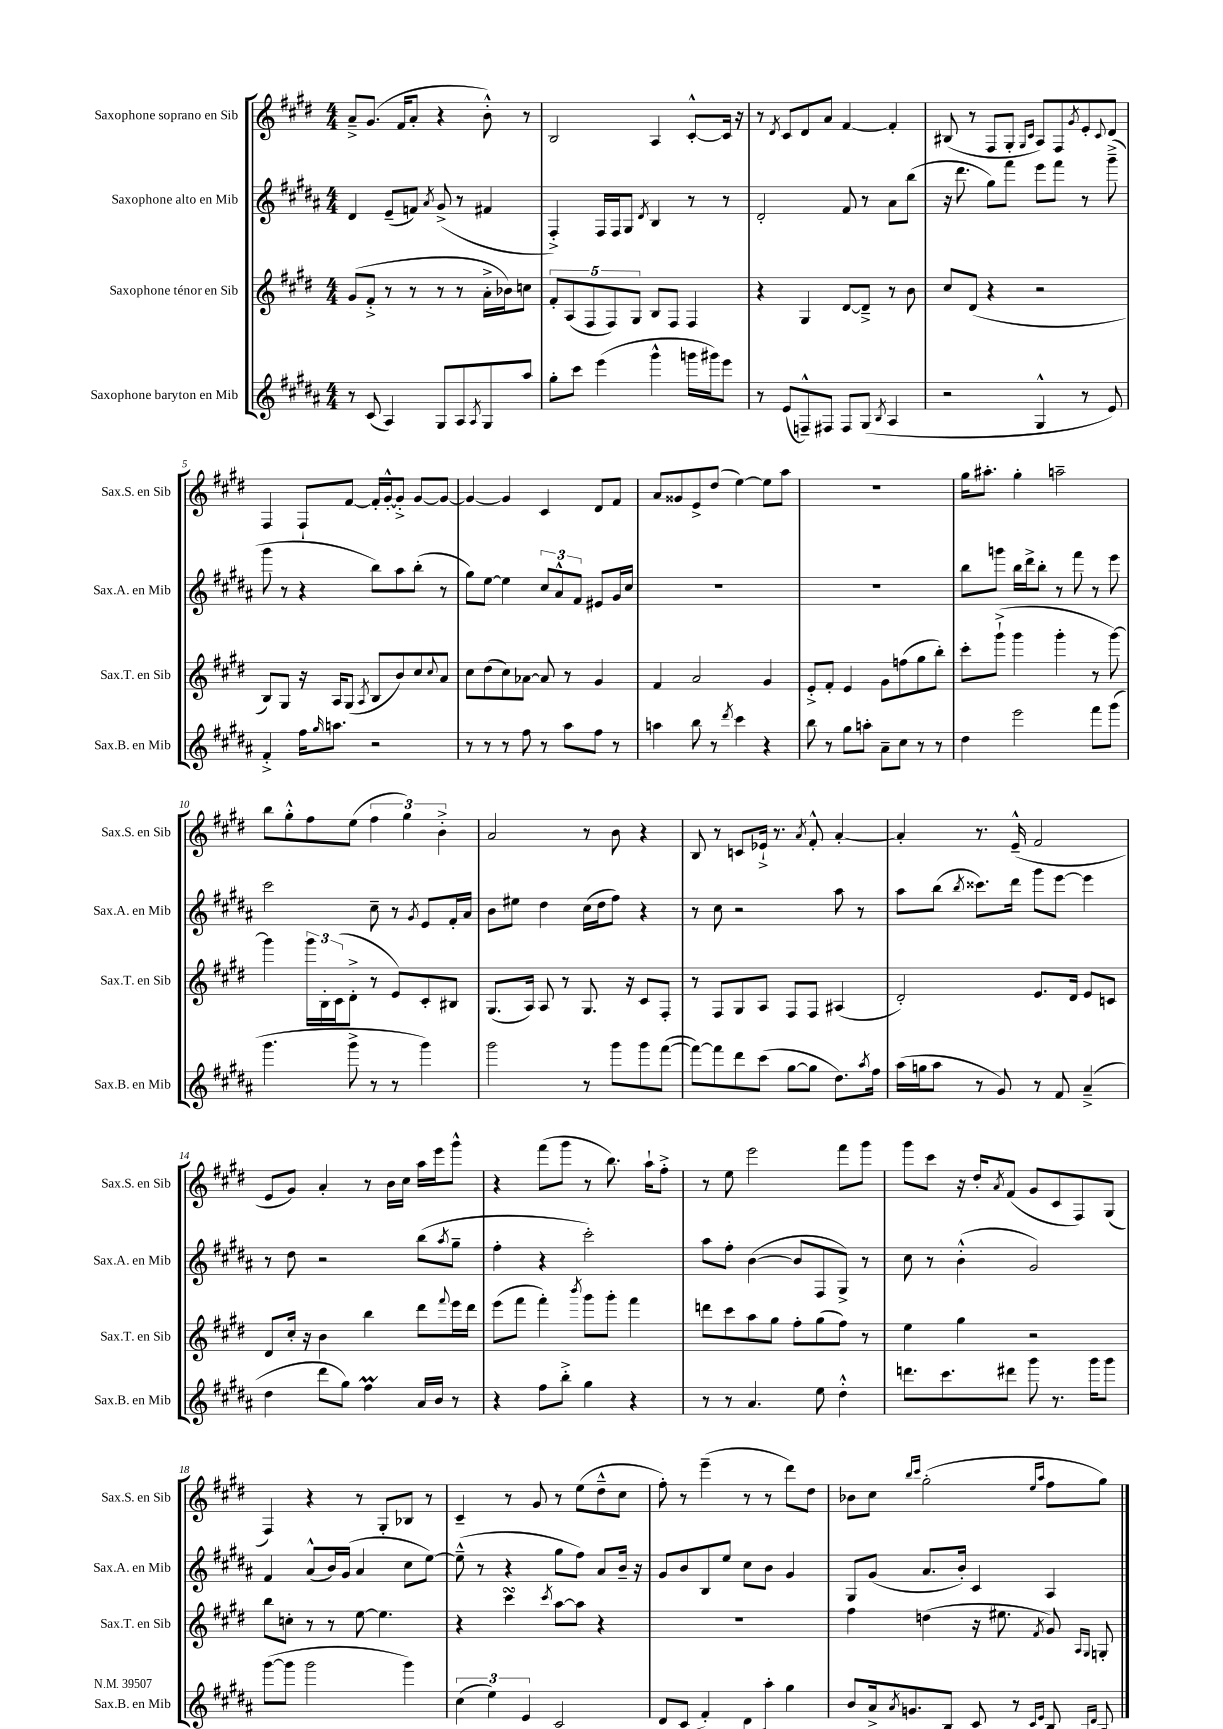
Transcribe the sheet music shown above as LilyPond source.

<<
\new StaffGroup <<
\new Staff = "s0" \with { instrumentName = "Saxophone soprano en Sib" shortInstrumentName = "Sax.S. en Sib" } {
    \clef treble \key e \major \numericTimeSignature \time 4/4
    a'8---> gis'8.( fis'16 a'8-. r4 b'8-.-^) r8 |
    b2 a4 cis'8~-.-^ cis'16 r16 |
    r8 \acciaccatura { dis'8 } cis'8 dis'8 a'8 fis'4~ fis'4-. |
    bis8( r8 fis8 gis8-. \grace { gis16 cis'16 } a8) fis8 \acciaccatura { gis'8 } e'8-. \appoggiatura { cis'8 } dis'8 |
    fis4 fis8-! fis'8~ fis'16-. gis'16~-.-^ gis'8-.-> gis'8~ gis'8~ |
    gis'4~ gis'4 cis'4 dis'8 fis'8 |
    a'8 gisis'8 e'8-> dis''8( e''4~) e''8 a''8 |
    R1 |
    gis''16 ais''8.-. gis''4-. a''2-- |
    b''8 gis''8-.-^ fis''8 e''8( \tuplet 3/2 { fis''4 gis''4) b'4-.-> } |
    a'2 r8 b'8 r4 |
    b8 r8 c'8 ees'16-!-> r8. \acciaccatura { a'8 } fis'8-.-^ a'4~-. |
    a'4-. r8. e'16---^( fis'2 |
    e'8 gis'8) a'4-. r8 b'16 cis''16 a''16 e'''16 gis'''8-^ |
    r4 fis'''8( gis'''8 r8 b''8.) a''16-! fis''8-.-> |
    r8 e''8 e'''2 fis'''8 gis'''8 |
    gis'''8 cis'''8 r16 dis''16-. \acciaccatura { a'8 } fis'8( gis'8 cis'8 fis8) gis8( |
    fis4) r4 r8 gis8-. bes8 r8 |
    cis'4-- r8 gis'8 r8 e''8( dis''8---^ cis''8 |
    fis''8-.) r8 e'''4--( r8 r8 dis'''8) dis''8 |
    bes'8 cis''8 \grace { b''16 cis'''16 } gis''2-.( \grace { e''16 a''16 } fis''8 gis''8) \bar "|." |
}
\new Staff = "s1" \with { instrumentName = "Saxophone alto en Mib" shortInstrumentName = "Sax.A. en Mib" } {
    \clef treble \key b \major \numericTimeSignature \time 4/4
    dis'4 e'8--( f'8) \acciaccatura { ais'8 } gis'8->( r8 fis'4 |
    fis4-.->) fis16 fis16 gis8 \acciaccatura { dis'8 } b4 r8 r8 |
    dis'2-. fis'8 r8 ais'8 b''8( |
    r16 dis'''8. gis''8) fis'''8 e'''8 fis'''8 r8 gis'''8--->( |
    gis'''8 r8 r4 b''8) ais''8 b''8-.( r8 |
    gis''8) e''8~ e''4 \tuplet 3/2 { cis''8 ais'8-^ fis'8 } eis'8 gis'16 cis''16 |
    R1 |
    R1 |
    b''8 g'''8 b''16 dis'''16-> b''8-. r8 fis'''8 r8 e'''8 |
    cis'''2 cis''8-- r8 \acciaccatura { gis'8 } e'8 fis'16-. ais'16 |
    b'8 eis''8 dis''4 cis''16( dis''16 fis''8) r4 |
    r8 cis''8 r2 ais''8 r8 |
    ais''8 b''8( \acciaccatura { b''8 } cisis'''8.) dis'''16 gis'''8 e'''8~ e'''4 |
    r8 dis''8 r2 b''8( \acciaccatura { ais''8 } gis''8-- |
    fis''4-. r4 cis'''2-.) |
    ais''8 fis''8-. b'4~( b'8 fis8 gis8->) r8 |
    cis''8 r8 b'4-.-^( gis'2) |
    fis'4 ais'8-^( b'16) gis'16( ais'4 cis''8 e''8~) |
    e''8---^( r8 r4 gis''8 fis''8) ais'8 b'16-- r16 |
    gis'8 b'8 b8 e''8 cis''8 b'8 gis'4 |
    gis8 gis'8( ais'8. b'16-.) cis'4 ais4 \bar "|." |
}
\new Staff = "s2" \with { instrumentName = "Saxophone ténor en Sib" shortInstrumentName = "Sax.T. en Sib" } {
    \clef treble \key e \major \numericTimeSignature \time 4/4
    gis'8( fis'8-.-> r8 r8 r8 r8 a'16-.-> bes'16) c''8 |
    \tuplet 5/4 { fis'8-. a8( fis8 fis8) gis8 } b8 fis8 fis4 |
    r4 gis4 dis'8~ dis'8---> r8 b'8 |
    cis''8 dis'8( r4 r2 |
    b8) gis8 r16 a16 gis8( \acciaccatura { a8 } b8 b'8) cis''8 \appoggiatura { cis''8 } a'8 |
    cis''8 dis''8( cis''8) aes'8~ aes'8 r8 gis'4 |
    fis'4 a'2 gis'4 |
    e'8-.-> fis'8-. e'4 gis'8 f''8( gis''8 b''8-.) |
    cis'''8-. gis'''8-!->( gis'''4 gis'''4-. r8 gis'''8~) |
    gis'''4 \tuplet 3/2 { gis'''16 b16-. cis'16( } dis'8-.-> r8 e'8) cis'8-. bis8 |
    gis8.( a16) a8 r8 gis8. r16 cis'8 fis8-. |
    r8 fis8 gis8 a8 fis8 fis8 ais4( |
    dis'2-.) e'8. dis'16 e'8 c'8 |
    dis'8 cis''16-. r16 b'4 b''4 dis'''8 \appoggiatura { fis'''8 } e'''16 dis'''16 |
    e'''8( fis'''8 fis'''4-.) \acciaccatura { b'''8 } gis'''8 gis'''8-. fis'''4 |
    d'''8 cis'''8 a''8 gis''8 fis''8-. gis''8( fis''8) r8 |
    e''4 gis''4 r2 |
    b''8 c''8-. r8 r8 e''8~ e''4. |
    r4 cis'''4\turn \acciaccatura { cis'''8 } a''8~ a''8 r4 |
    R1 |
    fis''4 d''4( r16 eis''8. \acciaccatura { fis'8 } gis'8) \grace { a16 gis16 } g8-. \bar "|." |
}
\new Staff = "s3" \with { instrumentName = "Saxophone baryton en Mib" shortInstrumentName = "Sax.B. en Mib" } {
    \clef treble \key b \major \numericTimeSignature \time 4/4
    r8 cis'8( ais4) gis8 ais8 \acciaccatura { ais8 } gis8 ais''8 |
    gis''8-. cis'''8 e'''4( gis'''4-^ g'''16 gis'''16) e'''8 |
    r8 e'8( f8---^) fis8 fis8 gis8( \acciaccatura { b8 } ais4 |
    r2 gis4-^ r8 e'8) |
    fis'4-.-> fis''16 \grace { gis''16 } a''8. r2 |
    r8 r8 r8 fis''8 r8 ais''8 fis''8 r8 |
    a''4 b''8 r8 \acciaccatura { dis'''8 } cis'''4 r4 |
    b''8 r8 gis''8 a''8-. ais'8-- cis''8 r8 r8 |
    dis''4 e'''2 fis'''8 gis'''8( |
    gis'''4. gis'''8-> r8 r8 gis'''4) |
    gis'''2 r8 gis'''8 gis'''8 fis'''8~( |
    fis'''8~) fis'''8 dis'''8 cis'''8( gis''8~ gis''8 dis''8.) \acciaccatura { ais''8 } fis''16 |
    ais''16( g''16 ais''8 r8 gis'8) r8 fis'8 ais'4--->( |
    dis''4 dis'''8 gis''8) fis''4\prall ais'16 b'16 r8 |
    r4 fis''8 b''8-.-> gis''4 r4 |
    r8 r8 ais'4. e''8 dis''4-.-^ |
    d'''8. cis'''8. dis'''8 gis'''8 r8. gis'''16 gis'''8 |
    gis'''8~( gis'''8 gis'''2 gis'''4) |
    \tuplet 3/2 { cis''4( e''4) e'4 } cis'2-.( |
    dis'8 cis'8 fis'4-.) dis'8 ais''8-. gis''4 |
    b'8 ais'16-> \acciaccatura { ais'8 } g'8. b8 cis'8 r8 \grace { cis'16 e'16 } b8 \grace { gis16 dis'16 } ais8 \bar "|." |
}
>>
>>
